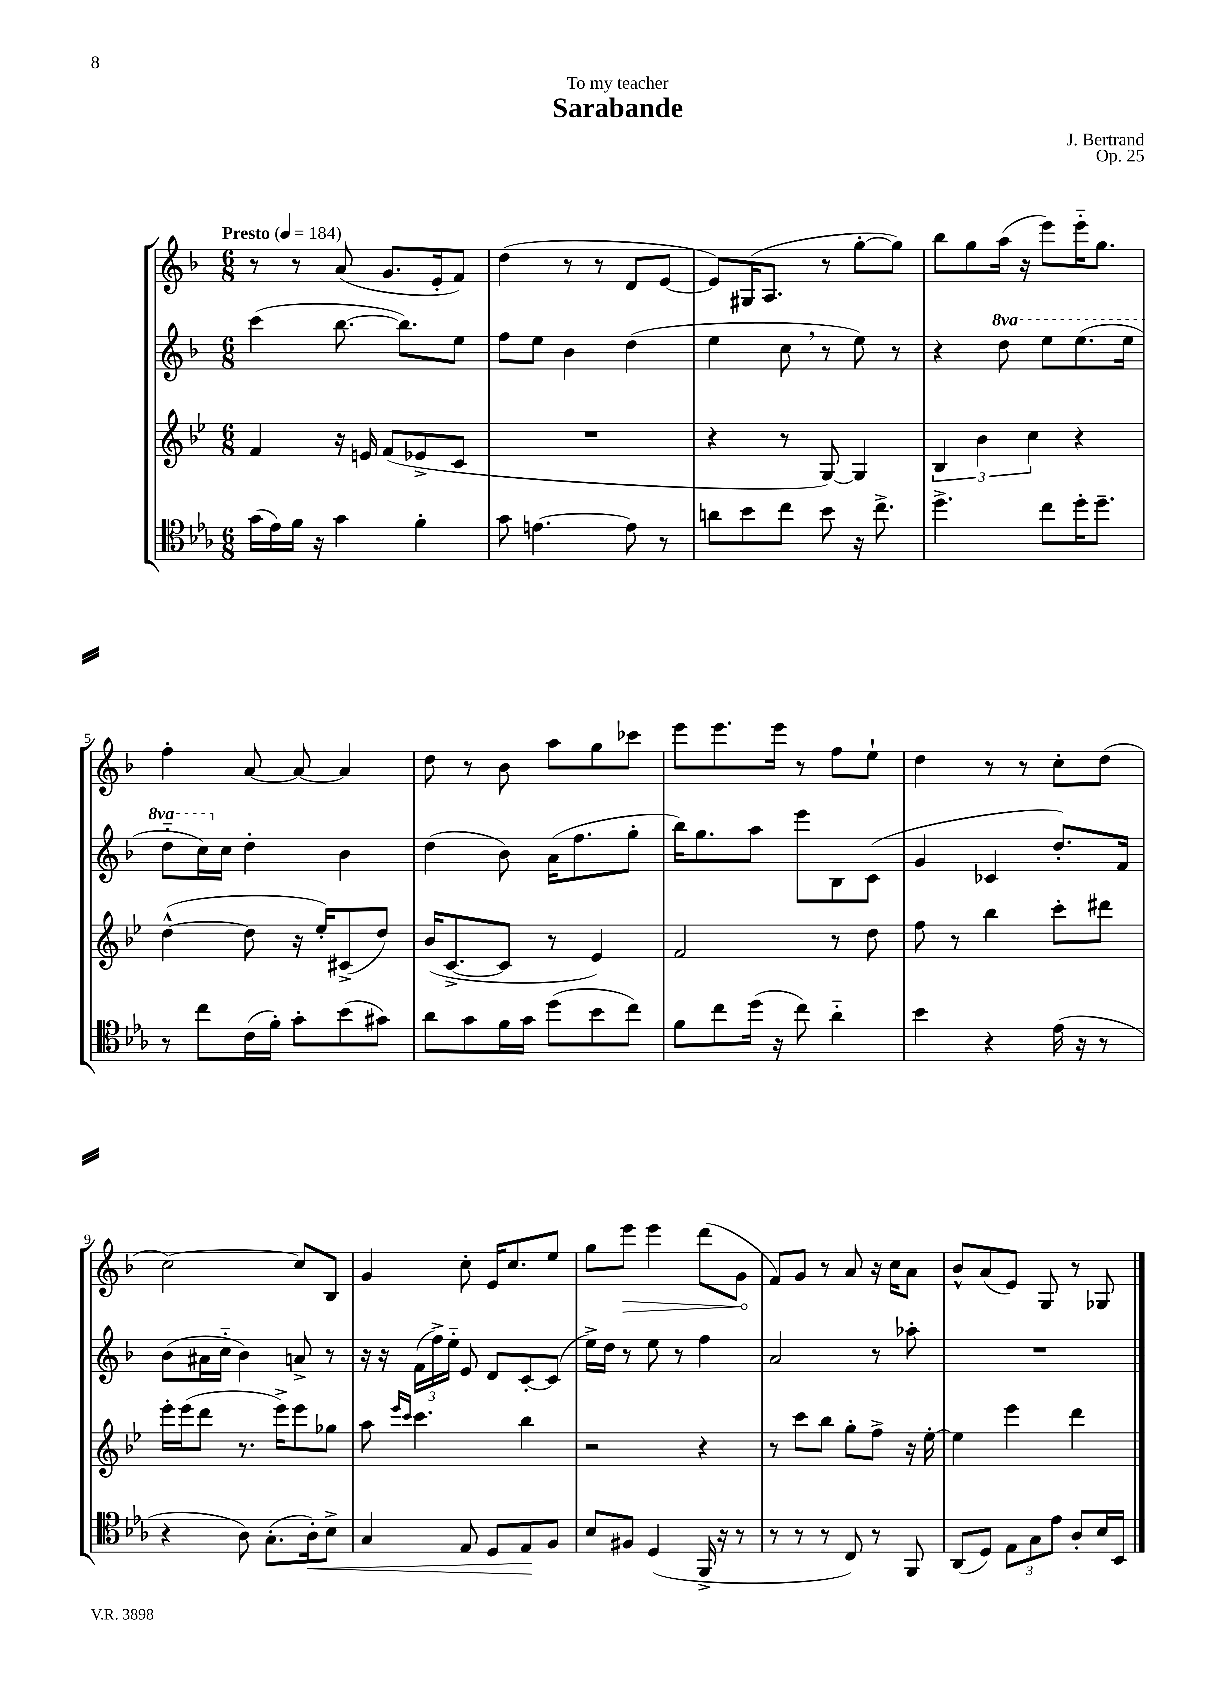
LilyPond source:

\header { title = "Sarabande" composer = "J. Bertrand" dedication = "To my teacher" opus = "Op. 25" }
<<
\new StaffGroup <<
\new Staff = "s0" {
    \clef treble \key f \major \numericTimeSignature \time 6/8 \tempo "Presto" 4 = 184
    \autoBeamOff r8 r8 a'8( g'8.[ e'16-. f'8]) |
    d''4( r8 r8 d'8[ e'8]~ |
    e'8[) gis16( a8.] r8 g''8[~-. g''8]) |
    bes''8[ g''8 a''16]( r16 e'''8[) e'''16-_ g''8.] |
    f''4-. a'8~ a'8~ a'4 |
    d''8 r8 bes'8 a''8[ g''8 ces'''8] |
    e'''8[ e'''8. e'''16] r8 f''8[ e''8]-! |
    d''4 r8 r8 c''8[-. d''8]( |
    c''2~) c''8[ bes8] |
    g'4 c''8-. e'16[ c''8. e''8] |
    g''8[ \once \override Hairpin.circled-tip = ##t e'''8]\> e'''4 d'''8[( g'8]\! |
    f'8[) g'8] r8 a'8 r16 c''16[ a'8] |
    bes'8[-^ a'8( e'8]) g8 r8 ges8 \bar "|." |
}
\new Staff = "s1" {
    \clef treble \key f \major \numericTimeSignature \time 6/8 \set Staff.ottavationMarkups = #ottavation-simple-ordinals
    \autoBeamOff c'''4( bes''8.~ bes''8.[) e''8] |
    f''8[ e''8] bes'4 d''4( |
    e''4 c''8 \breathe r8 e''8) r8 |
    r4 \ottava #1 d'''8 e'''8[ e'''8.( e'''16] |
    d'''8[-_ c'''16) \ottava #0 c''16] d''4-. bes'4 |
    d''4( bes'8) a'16[( f''8. g''8]-. |
    bes''16[) g''8. a''8] e'''8[ bes8 c'8]( |
    g'4 ces'4 d''8.[-.) f'16] |
    bes'8[( ais'16 c''16]-_ bes'4) a'8-> r8 |
    r16 r16 \tuplet 3/2 { f'16[( f''16->) e''16]-_ } e'8 d'8[ c'8~-. c'8]( |
    e''16[->) d''16] r8 e''8 r8 f''4 |
    a'2 r8 aes''8-. |
    R2. \bar "|." |
}
\new Staff = "s2" {
    \clef treble \key bes \major \numericTimeSignature \time 6/8
    \autoBeamOff f'4 r16 e'16 f'8[( ees'8-> c'8] |
    R2. |
    r4 r8 g8~) g4 |
    \tuplet 3/2 { bes4 bes'4 c''4 } r4 |
    d''4~-^( d''8 r16 ees''16[-.) cis'8->( d''8]) |
    bes'16[( c'8.~-> c'8] r8 ees'4) |
    f'2 r8 d''8 |
    f''8 r8 bes''4 c'''8[-. dis'''8] |
    ees'''16[-. ees'''16( d'''8] r8. ees'''16[->) ees'''8 ges''8] |
    a''8 \grace { ees'''16[ c'''16] } c'''4. bes''4 |
    r2 r4 |
    r8 c'''8[ bes''8] g''8[-. f''8]-> r16 ees''16~-. |
    ees''4 ees'''4 d'''4 \bar "|." |
}
\new Staff = "s3" {
    \clef tenor \key ees \major \numericTimeSignature \time 6/8
    \autoBeamOff g'16[( ees'16) f'16] r16 g'4 f'4-. |
    g'8 e'4.~ e'8 r8 |
    a'8[ bes'8 c''8] bes'8 r16 c''8.-> |
    d''4.-> c''8[ d''16-. d''8.]-- |
    r8 c''8[ c'16( f'16]-.) g'8[-. bes'8( gis'8]) |
    aes'8[ g'8 f'16 g'16] d''8[( bes'8 c''8]) |
    f'8[ c''8 d''16]( r16 c''8) aes'4-_ |
    bes'4 r4 ees'16( r16 r8 |
    r4 aes8) g8.[-.( aes16-.\<) bes8]-> |
    g4 ees8 d8[ ees8\! f8] |
    bes8[ fis8] d4( f,16-> r16 r8 |
    r8 r8 r8 c8) r8 f,8 |
    aes,8[( d8]) \tuplet 3/2 { ees8[ g8 ees'8] } aes8[-. bes16 bes,16] \bar "|." |
}
>>
>>
